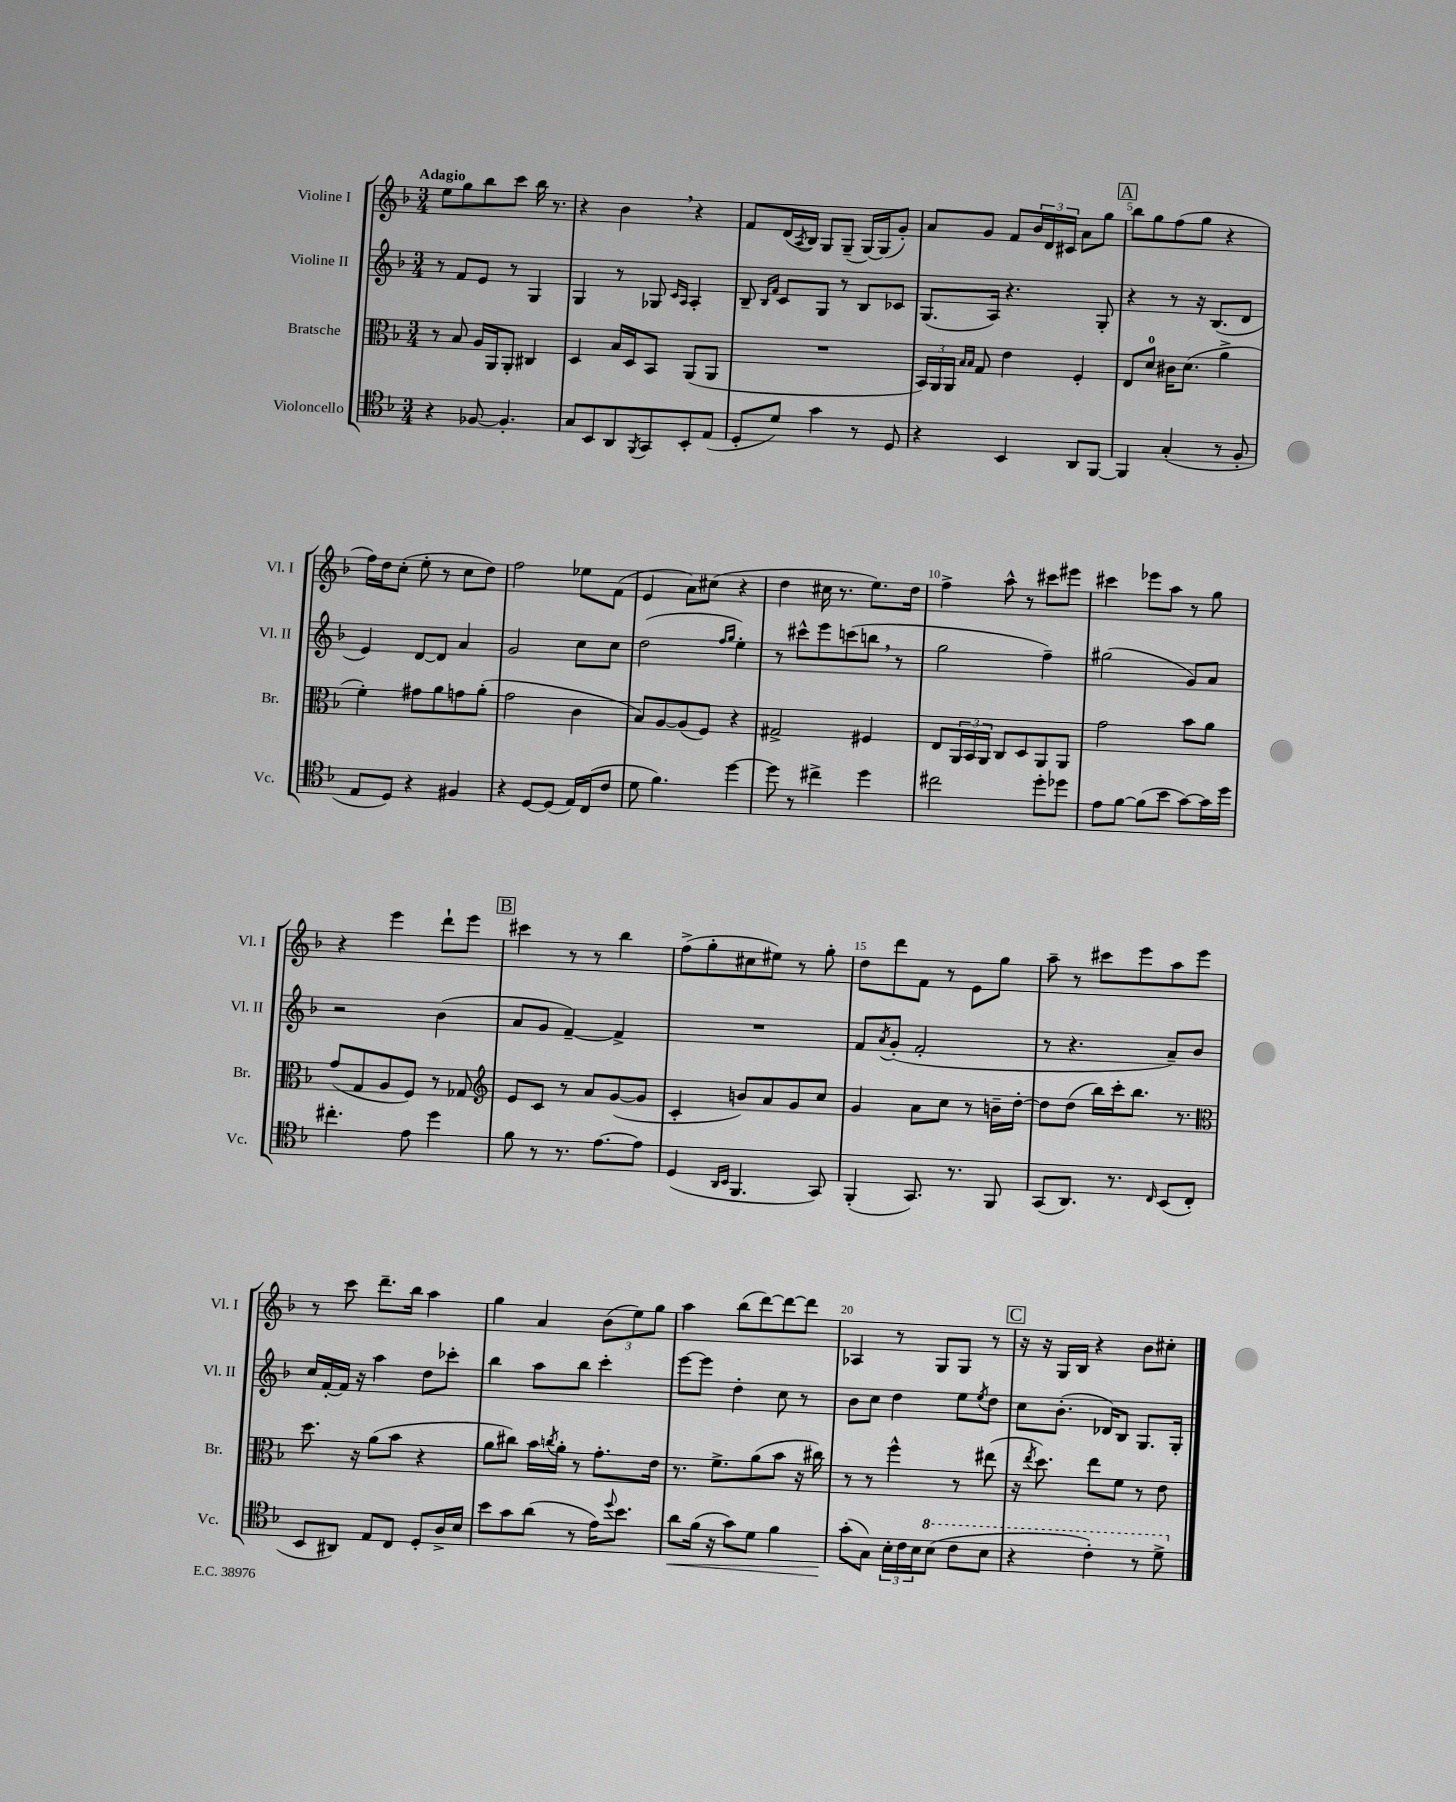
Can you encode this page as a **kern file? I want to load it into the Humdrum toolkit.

**kern	**dynam	**kern	**kern	**kern
*part4	*part4	*part3	*part2	*part1
*staff4	*staff4	*staff3	*staff2	*staff1
*I"Violoncello	*	*I"Bratsche	*I"Violine II	*I"Violine I
*I'Vc.	*	*I'Br.	*I'Vl. II	*I'Vl. I
*clefC4	*	*clefC3	*clefG2	*clefG2
*k[b-]	*	*k[b-]	*k[b-]	*k[b-]
*M3/4	*	*M3/4	*M3/4	*M3/4
=1	=1	=1	=1	=1
!	!	!	!	!LO:TX:a:B:t=Adagio
4r	.	8r	8r	8ee\L
.	.	8B-/	8f/L	8gg\
[8F-X/	.	16A/LL	8e/J	8bb-\
.	.	16AA/J	.	.
4.F-'/]	.	8AA'/J	8r	8ccc\J
.	.	4C#X/	4G/	16bb-\
.	.	.	.	8.r
=2	=2	=2	=2	=2
8G/L	.	4D/	4G/	4r
8BB-/	.	.	.	.
8AA/	.	16B-/LL	8r	4b-,\
.	.	16D/J	.	.
8qFF/	.	.	.	.
8GG/	.	8BB-/J	8G-X/	.
.	.	.	16qqc/LL	.
.	.	.	16qqA/JJ	.
8BB-'/	.	(8AA/L	4A'/	4r
(8E/J	.	8AA/J	.	.
=3	=3	=3	=3	=3
8D'/L	.	2.r	8B-~/	8f/L
.	.	.	16qqB-/LL	.
.	.	.	16qqf/JJ	.
8d/J)	.	.	8c/L	(16d/L
.	.	.	.	8qA/
.	.	.	.	16B-/JJ)
4g\	.	.	8G/J	8G/L
.	.	.	8r	(8G~/J
8r	.	.	8B-/L	[16G/LL)
.	.	.	.	(16G/J]
8D/	.	.	8c-X/J	8g'/J)
=4	=4	=4	=4	=4
4r	.	24BB-/LL)	(8.G/L	8a/L
.	.	24AA/	.	.
.	.	24AA/JJ	.	.
.	.	16qqB-/LL	.	.
.	.	16qqB-/JJ	.	.
.	.	8G/	.	8g/J
.	.	.	16A/Jk)	.
4BB-/	.	4e\	4.r	8f/L
.	.	.	.	24b-/L
.	.	.	.	24d/
.	.	.	.	24c#X/JJ
8AA/L	.	4F'/	.	8a\L
[8FF/J	.	.	8G'/	8gg\J
!!LO:REH:place=s1:t=A
=5	=5	=5	=5	=5
4FF/]	.	8E/L	4r	8bb-\L
.	.	8d/J	.	8gg\
(4G'/	.	16c#X\KL	8r	(8ff\
.	.	(8.d\J	.	.
.	.	.	16r	8gg\J
.	.	.	(8.B-/L	.
8r	.	4a^\	.	4r
8F'/	.	.	8d/J	.
!!LO:LB:g=z
=6	=6	=6	=6	=6
8E/L	.	4f'\)	4e/)	16ff\LL)
.	.	.	.	16dd\J
8D/J)	.	.	.	(8cc'\J
4r	.	8g#X\L	[8d/L	8ee'\
.	.	8a\	8d/J]	8r
4F#X/	.	8gn\	4a/	8cc\L
.	.	(8a'\J	.	8dd\J)
=7	=7	=7	=7	=7
4r	.	2g\	2g/	2ff\
[8D/L	.	.	.	.
(8D/J]	.	.	.	.
16E/LL)	.	4c\	8cc\L	8ee-X\L
(16C/J	.	.	.	.
8c/J	.	.	8cc\J	(8f\J
=8	=8	=8	=8	=8
8d\	.	8B-/L)	(2dd\	4e/
4.f\)	.	[8A/	.	.
.	.	(8A/]	.	8a\L)
.	.	8F/J)	.	(8cc#X\J
.	.	.	16qqff/LL	.
.	.	.	16qqgg/JJ	.
[4dd\	.	4r	4ee'\)	4r
=9	=9	=9	=9	=9
8dd\]	.	2G#X^/	8r	4dd\
8r	.	.	8ccc#X^^\L	.
4cc#X^\	.	.	8eee\	16cc#X\
.	.	.	.	8.r
.	.	.	(8cccn\	.
4dd\	.	4F#X/	8bbn,\J	8.ee\L)
.	.	.	8r	.
.	.	.	.	16dd\Jk
=10	=10	=10	=10	=10
2cc#X\	.	8E/L	2gg\	4ff^\
.	.	24AA/L	.	.
.	.	24BB-/	.	.
.	.	24AA/JJ	.	.
.	.	8C/L	.	8aa^^\
.	.	8D/	.	8r
8dd'\L	.	8AA/	4ff~\)	8ccc#X\L
8dd-X\J	.	8AA/J	.	8eee#X\J
=11	=11	=11	=11	=11
8e\L	.	2g\	(2gg#X\	4ccc#X\
[8f\J	.	.	.	.
(8f\L]	.	.	.	8eee-X\L
8b-\J	.	.	.	8aa\J
[8g\L)	.	8b-\L	8g/L)	8r
16g\L]	.	8a\J	8a/J	8gg\
16dd\JJ	.	.	.	.
!!LO:LB:g=z
=12	=12	=12	=12	=12
4.cc#X'\	.	(8g/L	2r	4r
.	.	8G/	.	.
.	.	8A/	.	4eee\
8e\	.	8F/J)	.	.
4dd\	.	8r	(4b-\	8ddd`\L
.	.	8G-X/	.	8eee\J
!!LO:REH:place=s1:t=B
=13	=13	=13	=13	=13
*	*	*clefG2	*	*
8f\	.	8e/L	8a/L	4ccc#X\
8r	.	8c/J	8g/J	.
8.r	.	8r	[4f~/)	8r
.	.	8a/L	.	8r
[8.e\L	.	.	.	.
.	.	([8g/	4f^/]	4bb-\
8e\J]	.	8g/J]	.	.
=14	=14	=14	=14	=14
(4D/	.	4c'/	2.r	(8ff^\L
.	.	.	.	8gg'\
16qqAA/LL	.	.	.	.
16qqBB-/JJ	.	.	.	.
4.FF/	.	8bn/L)	.	8cc#X\
.	.	8a/	.	8ee#X\J)
.	.	8g/	.	8r
8GG/)	.	8cc/J	.	8gg'\
=15	=15	=15	=15	=15
(4FF'/	.	4g/	8f/L	8dd\L
.	.	.	8qa/	.
.	.	.	(8g'/J	8ddd\
8.GG/)	.	8a\L	2f'/	8f\J
.	.	8cc\J	.	8r
8.r	.	.	.	.
.	.	8r	.	8e\L
8FF/	.	16bn~\LL	.	8gg\J
.	.	[16dd'\JJ	.	.
=16	=16	=16	=16	=16
(8GG/L	.	8dd\L]	8r	8aa~\
8.AA/J)	.	(8dd\J	4.r	8r
.	.	16bb-\LL)	.	8ccc#X\L
8.r	.	16ccc'\J	.	.
.	.	8.bb-\J	.	8eee\
16qqC/	.	.	.	.
(8BB-/L	.	.	8a~/L)	8aa\
.	.	8.r	.	.
8C'/J	.	.	8b-/J	8eee\J
!!LO:LB:g=z
=17	=17	=17	=17	=17
*	*	*clefC3	*	*
8BB-/L	.	8.dd\	16cc/LL	8r
.	.	.	[16f'/	.
8AA#X/J)	.	.	16f/JJ]	8ccc\
.	.	16r	16r	.
8E/L	.	(8a\L	4aa\	8.ddd~\L
8C/J	.	8b-\J	.	.
.	.	.	.	16bb-\Jk
8D'/L	.	4r	8dd\L	4aa\
16A^/L	.	.	8ccc-X'\J	.
16B-/JJ	.	.	.	.
=18	=18	=18	=18	=18
8b-\L	.	8a\L	4bb-\	4gg\
8g\	.	8cc#X\J)	.	.
(8a\J	.	16b-\LL	8aa\L	4a/
.	.	8qccn/	.	.
.	.	16a'\JJ	.	.
8r	.	8r	8bb-\J	.
16e\KL)	.	8.g'\L	4ccc'\	(12b-\L
8qqdd/	.	.	.	.
8.b-\J	.	.	.	.
.	.	.	.	12ee\)
.	.	.	.	12gg\J
.	.	16e\Jk	.	.
=19	=19	=19	=19	=19
!	!LO:HP:b	!	!	!
8a\L	<	8.r	[8eee\L	4aa\
(16f\Jk	.	.	8eee\J]	.
16r	.	8.f^\L	.	.
8g\L)	.	.	4dd'\	(8bb-\L
8d\J	.	(8a\	.	[8ddd\)
4f\	.	8b-\J	8cc\	8ddd\_
.	.	16r	8r	8ddd\J]
.	.	16cc#X\)	.	.
=20	=20	=20	=20	=20
(8g'\L	.	8r	8b-\L	4A-X/
8G\J)	[	8r	8cc\J	.
24B-'\LL	.	4ff^^\	4dd\	8r
24c\	.	.	.	.
24B-\J	.	.	.	.
*8va	*	*	*	*
(8b-\J	.	.	.	8G/L
8cc\L	.	8r	8ee\L	8G/J
.	.	.	8qee/	.
8b-\J	.	(8ee#X\	8dd\J	8r
!!LO:REH:place=s1:t=C
=21	=21	=21	=21	=21
4r	.	16r	8cc\L	16r
.	.	8qee/	.	.
.	.	8.dd\)	.	16r
.	.	.	(8.b-'\J	16G/LL
.	.	.	.	16B-/JJ
4cc'\)	.	8ee\L	.	4r
.	.	.	16d-X/KL)	.
.	.	8f\J	8B-/J	.
8r	.	8r	8.G/L	8b-\L
8dd^\	.	8e\	.	8cc#X'\J
.	.	.	16G'/Jk	.
*X8va	*	*	*	*
==	==	==	==	==
*-	*-	*-	*-	*-
